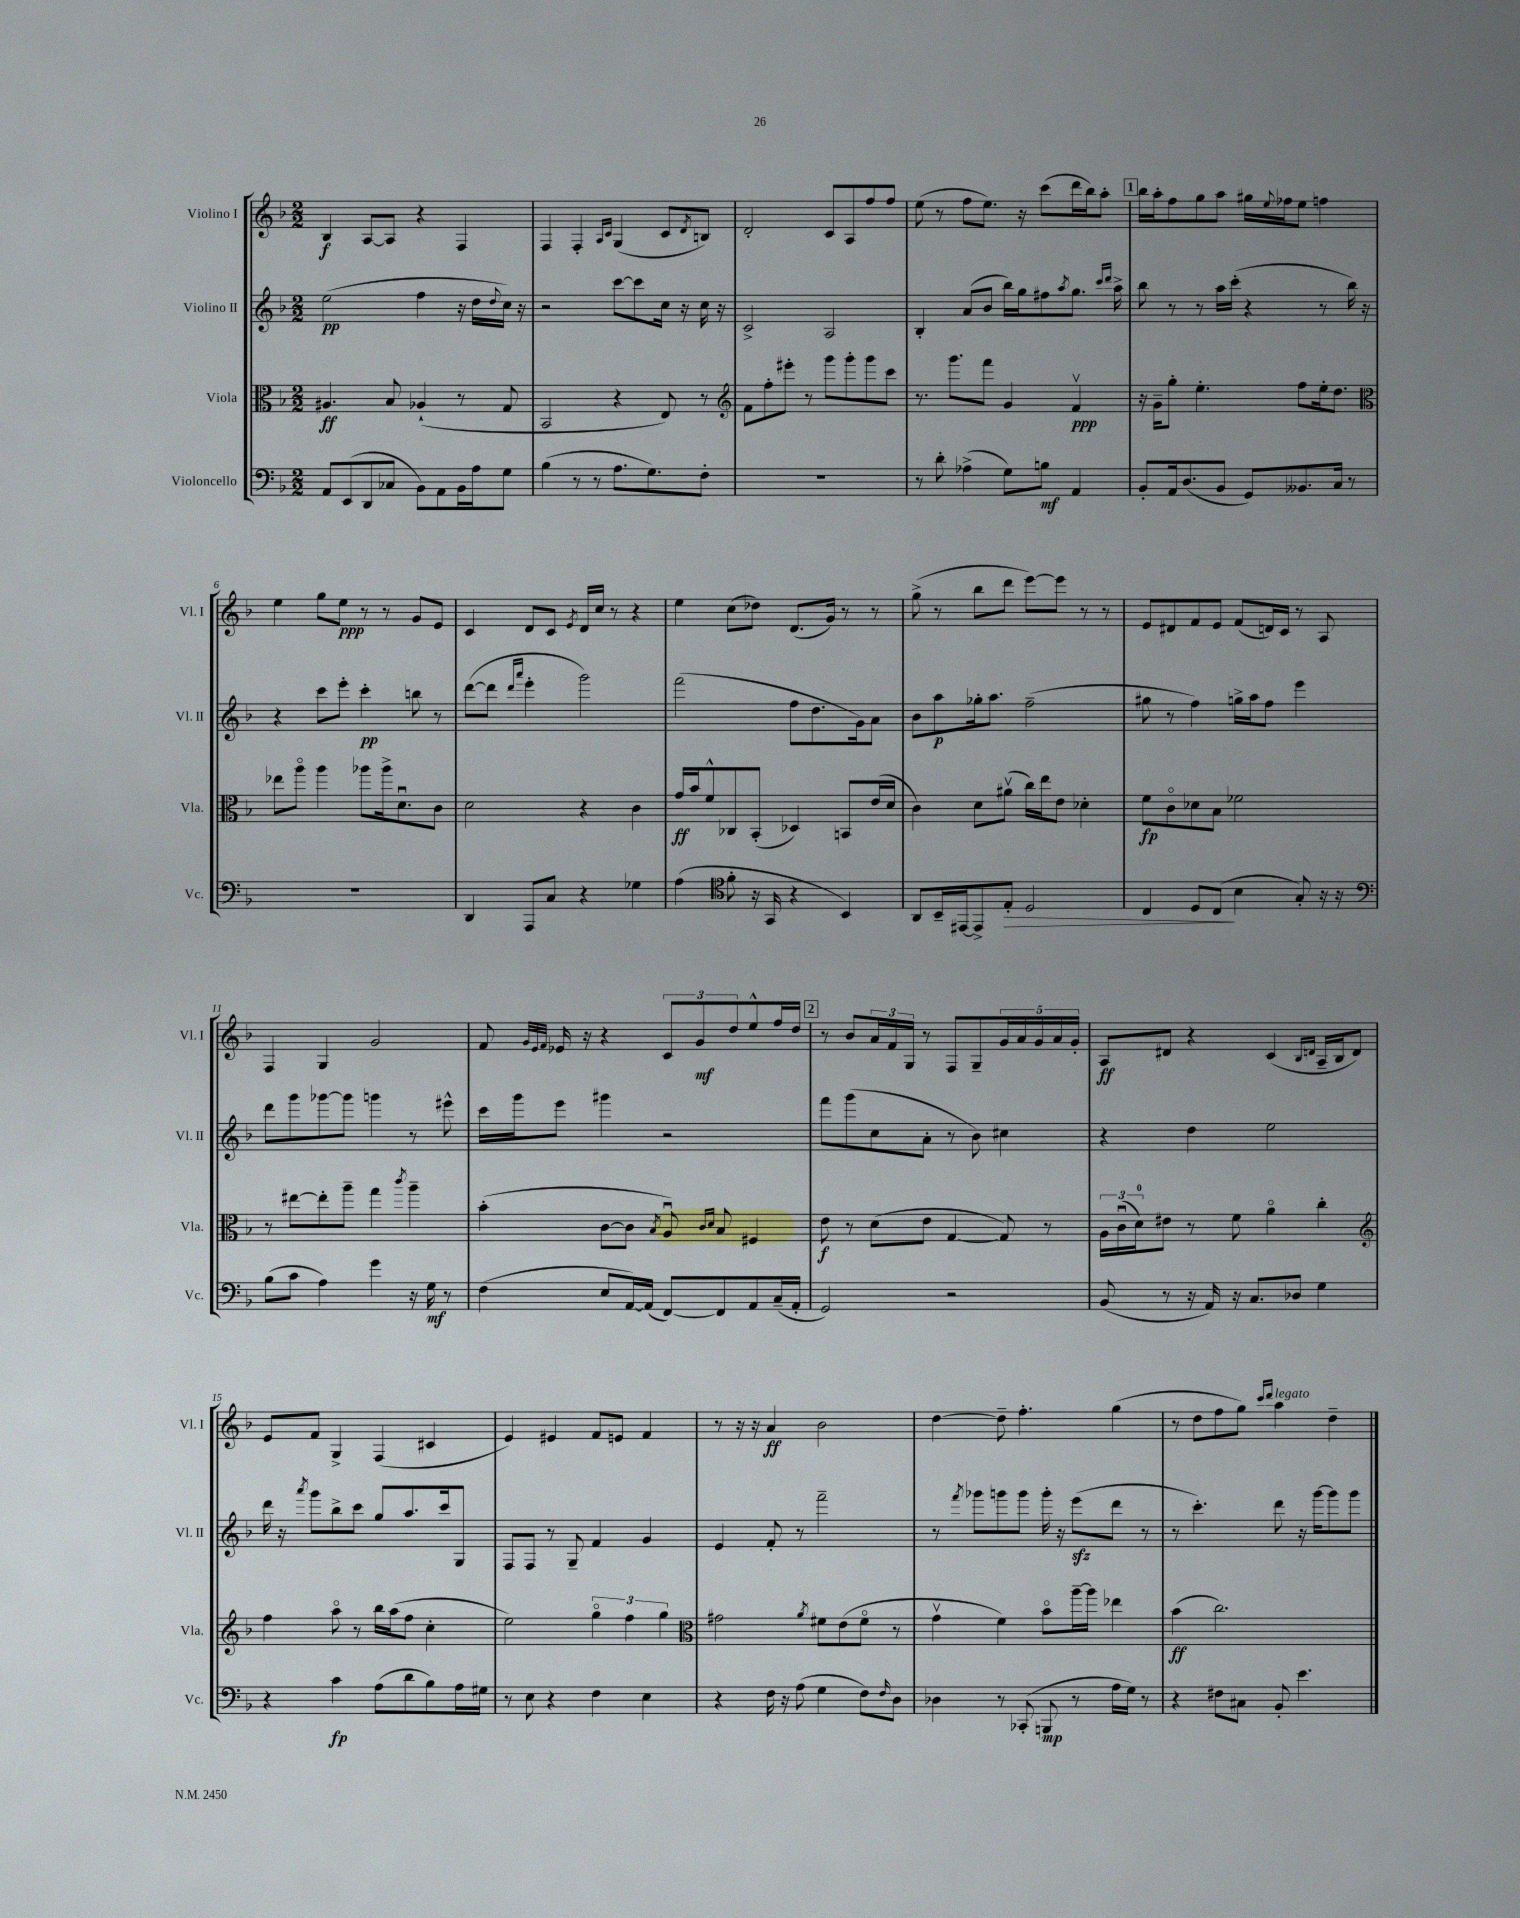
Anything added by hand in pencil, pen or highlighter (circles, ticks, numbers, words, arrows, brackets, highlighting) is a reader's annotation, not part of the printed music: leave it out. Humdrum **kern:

**kern	**dynam	**kern	**dynam	**kern	**dynam	**kern	**dynam
*part4	*part4	*part3	*part3	*part2	*part2	*part1	*part1
*staff4	*staff4	*staff3	*staff3	*staff2	*staff2	*staff1	*staff1
*I"Violoncello	*	*I"Viola	*	*I"Violino II	*	*I"Violino I	*
*I'Vc.	*	*I'Vla.	*	*I'Vl. II	*	*I'Vl. I	*
*clefF4	*	*clefC3	*	*clefG2	*	*clefG2	*
*k[b-]	*	*k[b-]	*	*k[b-]	*	*k[b-]	*
*M2/2	*	*M2/2	*	*M2/2	*	*M2/2	*
=1	=1	=1	=1	=1	=1	=1	=1
8AA/L	.	4.A#X/	ff	(2ee\	pp	4B-/	f
(8EE/	.	.	.	.	.	.	.
8DD/	.	.	.	.	.	[8A/L	.
8C-X/J	.	8B-/	.	.	.	8A/J]	.
8BB-\L)	.	(4A-X`/	.	4ff\	.	4r	.
8AA\	.	.	.	.	.	.	.
16BB-\L	.	8r	.	16r	.	4F/	.
16A\J	.	.	.	16dd\LL	.	.	.
.	.	.	.	8qqdd/	.	.	.
8G\J	.	8G/	.	16cc\JJ)	.	.	.
.	.	.	.	16r	.	.	.
=2	=2	=2	=2	=2	=2	=2	=2
(4B-\	.	2BB-/	.	2r	.	4F/	.
8r	.	.	.	.	.	4F'/	.
8r	.	.	.	.	.	.	.
.	.	.	.	.	.	16qqA/LL	.
.	.	.	.	.	.	16qqc/JJ	.
8.A\L	.	4r	.	[8ccc\L	.	(4G/	.
.	.	.	.	8ccc\]	.	.	.
8.G\)	.	.	.	.	.	.	.
.	.	8E/)	.	16cc\Jk	.	8c/L	.
.	.	.	.	16r	.	.	.
.	.	.	.	.	.	8qd/	.
8F'\J	.	8r	.	16cc\	.	8Bn/J)	.
.	.	.	.	16r	.	.	.
=3	=3	=3	=3	=3	=3	=3	=3
*	*	*clefG2	*	*	*	*	*
1r	.	8f\L	.	2c^/	.	2d'/	.
.	.	8ff'\	.	.	.	.	.
.	.	8eee#X'\J	.	.	.	.	.
.	.	8r	.	.	.	.	.
.	.	8ggg\L	.	2A/	.	8c/L	.
.	.	8ggg'\	.	.	.	8A/	.
.	.	8ggg\	.	.	.	8ff/	.
.	.	8ccc\J	.	.	.	8ff/J	.
=4	=4	=4	=4	=4	=4	=4	=4
8r	.	8.r	.	4B-'/	.	(8ee\	.
8d'\	.	.	.	.	.	8r	.
.	.	8.ggg\L	.	.	.	.	.
(4A-X^\	.	.	.	(8a/L	.	8ff\L	.
.	.	8fff\J	.	8b-/J	.	8.ee\J)	.
8G\L)	.	4g/	.	16bb-\LL)	.	.	.
.	.	.	.	16gg\J	.	16r	.
8Bn\J	mf	.	.	8ff#X\	.	(8ccc\L	.
.	.	.	.	8qaa/	.	.	.
4AA/	.	4fv/	ppp	8.gg\J	.	16ddd\L	.
.	.	.	.	.	.	16bb-\J)	.
.	.	.	.	.	.	8aa'\J	.
.	.	.	.	16qqccc/LL	.	.	.
.	.	.	.	16qqddd/JJ	.	.	.
.	.	.	.	16aa^\	.	.	.
!!LO:REH:place=s1:t=1
=5	=5	=5	=5	=5	=5	=5	=5
8BB-'/L	.	16r	.	8bb-\	.	16bb-\LL	.
.	.	16g~\KL	.	.	.	16aa'\J	.
16AA/k	.	8gg'\J	.	8r	.	8ff\	.
(8.D/	.	.	.	.	.	.	.
.	.	4.ee'\	.	8r	.	8gg\	.
8BB-/J	.	.	.	16aa\LL	.	8aa\J	.
.	.	.	.	(16ccc'\JJ	.	.	.
8GG/L)	.	.	.	4r	.	16gg#X\LL	.
.	.	.	.	.	.	8qqee/	.
.	.	.	.	.	.	16ff-X\J	.
8.BB--X/	.	8ff\L	.	.	.	8ee\J	.
.	.	16ee'\k	.	8r	.	4ffn\	.
16C/Jk	.	8.dd\J	.	.	.	.	.
8r	.	.	.	16bb-\)	.	.	.
.	.	.	.	16r	.	.	.
!!LO:LB:g=z
=6	=6	=6	=6	=6	=6	=6	=6
*	*	*clefC3	*	*	*	*	*
1r	.	8ee-X\L	.	4r	.	4ee\	.
.	.	8aa\J	.	.	.	.	.
.	.	4aa\	.	8ccc\L	.	8gg\L	.
.	.	.	.	8eee'\J	.	8ee\J	ppp
.	.	8aa-X\L	.	4ccc'\	pp	8r	.
.	.	16aa-^\k	.	.	.	8r	.
.	.	8.du\	.	.	.	.	.
.	.	.	.	8bbn\	.	8g/L	.
.	.	8c\J	.	8r	.	8e/J	.
=7	=7	=7	=7	=7	=7	=7	=7
4DD/	.	2d\	.	([8ddd\L	.	4c/	.
.	.	.	.	8ddd\J]	.	.	.
.	.	.	.	16qqddd/LL	.	.	.
.	.	.	.	16qqaaa/JJ	.	.	.
8AAA/L	.	.	.	4eee'\	.	8d/L	.
8C/J	.	.	.	.	.	8c/J	.
.	.	.	.	.	.	8qe/	.
4r	.	4r	.	2ggg\)	.	16d/LL	.
.	.	.	.	.	.	16cc/JJ	.
.	.	.	.	.	.	8r	.
4G-X\	.	4c\	.	.	.	4r	.
=8	=8	=8	=8	=8	=8	=8	=8
(4A\	.	16g/LL	ff	(2fff\	.	4ee\	.
.	.	16b-/J	.	.	.	.	.
.	.	8f^^/	.	.	.	.	.
*clefC4	*	*	*	*	*	*	*
8f'\	.	8C-X/	.	.	.	(8cc\L	.
16r	.	(8BB-'/J	.	.	.	8dd-X\J)	.
16GG/	.	.	.	.	.	.	.
4r	.	4D-X/)	.	8ff\L	.	(8.d/L	.
.	.	.	.	8.dd\	.	.	.
.	.	.	.	.	.	16g/Jk)	.
4BB-/)	.	8BBn/L	.	.	.	8r	.
.	.	.	.	16g\k)	.	.	.
.	.	(16e/L	.	8a\J	.	8r	.
.	.	16d/JJ	.	.	.	.	.
=9	=9	=9	=9	=9	=9	=9	=9
8AA/L	.	4c\)	.	8b-\L	.	(8gg^\	.
16BB-~/L	.	.	.	8aa\	p	8r	.
[16EE#X/J	.	.	.	.	.	.	.
8EE#^/]	.	8d\L	.	16gg-X'\k	.	8bb-\L	.
.	.	.	.	8.aa\J	.	.	.
!	!LO:HP:b	!	!	!	!	!	!
8E'/J	>	(8a#Xv\J	.	.	.	8ddd\J	.
2D/	.	16cc\LL)	.	(2ff~\	.	[8eee\L)	.
.	.	16ee\J	.	.	.	.	.
.	.	8e\J	.	.	.	8eee\J]	.
.	.	4d-X'\	.	.	.	8r	.
.	.	.	.	.	.	8r	.
=10	=10	=10	=10	=10	=10	=10	=10
4C/	.	8f\L	fp	8gg#X\	.	8e/L	.
.	.	8c\	.	8r	.	8d#X/	.
8D/L	.	8d-X\	.	4ff\)	.	8f/	.
(8C/J	.	8B-\J	.	.	.	8e/J	.
4B-\	]	2f-X\	.	16ggn^\LL	.	(8f/L	.
.	.	.	.	16aa\J	.	.	.
.	.	.	.	8ff\J	.	16dn/L)	.
.	.	.	.	.	.	16c/JJ	.
8G'/)	.	.	.	4eee\	.	8r	.
16r	.	.	.	.	.	8A/	.
16r	.	.	.	.	.	.	.
!!LO:LB:g=z
=11	=11	=11	=11	=11	=11	=11	=11
*clefF4	*	*	*	*	*	*	*
(8B-\L	.	8r	.	8ddd\L	.	4F/	.
8c\J	.	[8ee#X\L	.	8ggg\	.	.	.
4A\)	.	8ee#'\]	.	[8ggg-X\	.	4G/	.
.	.	8aa~\J	.	8ggg-\J]	.	.	.
4g\	.	4gg\	.	4gggn\	.	2g/	.
.	.	8qccc/	.	.	.	.	.
16r	.	4aa~\	.	8r	.	.	.
16G\	mf	.	.	.	.	.	.
8r	.	.	.	8eee#X^^\	.	.	.
=12	=12	=12	=12	=12	=12	=12	=12
(4F\	.	(4b-'\	.	16ccc\LL	.	8f/	.
.	.	.	.	16ggg\J	.	.	.
.	.	.	.	.	.	32qqg/LLL	.
.	.	.	.	.	.	32qqe/	.
.	.	.	.	.	.	32qqf/JJJ	.
.	.	.	.	8eee\J	.	16e-X/	.
.	.	.	.	.	.	16r	.
8E/L	.	[8c\L	.	4ggg#X\	.	4r	.
[16AA/L)	.	8c\J]	.	.	.	.	.
(16AA/JJ]	.	.	.	.	.	.	.
.	.	8qB-/	.	.	.	.	.
[8FF/L)	.	8Au/)	.	2r	.	12c/L	.
.	.	.	.	.	.	12g/	mf
.	.	16qqc/LL	.	.	.	.	.
.	.	16qqd/JJ	.	.	.	.	.
8FF/]	.	8B-/	.	.	.	.	.
.	.	.	.	.	.	12dd/	.
8AA/	.	4F#X/	.	.	.	8ee^^/	.
(16C~/L	.	.	.	.	.	16ff/L	.
16AA'/JJ	.	.	.	.	.	16dd/JJ	.
!!LO:REH:place=s1:t=2
=13	=13	=13	=13	=13	=13	=13	=13
2GG/)	.	8e\	f	8fff\L	.	8r	.
.	.	8r	.	(8ggg\	.	8b-/L	.
.	.	(8d\L	.	8cc\	.	24a/L	.
.	.	.	.	.	.	24f/	.
.	.	.	.	.	.	24G/JJ	.
.	.	8e\J	.	8a'\J	.	8r	.
2r	.	[4G/	.	8r	.	8F/L	.
.	.	.	.	8b-\)	.	8G~/	.
.	.	8G/])	.	4cc#X\	.	20g/L	.
.	.	.	.	.	.	20a/	.
.	.	.	.	.	.	20g/	.
.	.	8r	.	.	.	.	.
.	.	.	.	.	.	20a/	.
.	.	.	.	.	.	20g'/JJ	.
=14	=14	=14	=14	=14	=14	=14	=14
(8BB-/	.	24A\LL	.	4r	.	8A/L	ff
.	.	(24cu\	.	.	.	.	.
.	.	24d\J)	.	.	.	.	.
8r	.	8e#X\J	.	.	.	8d#X/J	.
16r	.	8r	.	4dd\	.	4r	.
16AA/)	.	.	.	.	.	.	.
16r	.	8f\	.	.	.	.	.
8.C/L	.	.	.	.	.	.	.
.	.	4a\	.	2ee\	.	(4c/	.
8D-X/J	.	.	.	.	.	.	.
.	.	.	.	.	.	16qqB-/LL	.
.	.	.	.	.	.	16qqdn/JJ	.
4G\	.	4cc'\	.	.	.	16A~/LL	.
.	.	.	.	.	.	16B-/J	.
.	.	.	.	.	.	8d/J)	.
!!LO:LB:g=z
=15	=15	=15	=15	=15	=15	=15	=15
*	*	*clefG2	*	*	*	*	*
4r	.	4ff\	.	16ddd\	.	8e/L	.
.	.	.	.	16r	.	.	.
.	.	.	.	8qaaa/	.	.	.
.	.	.	.	8ggg\L	.	8f/J	.
4c\	fp	8aa\	.	8bb-^\	.	4G^/	.
.	.	8r	.	8ccc\J	.	.	.
(8A\L	.	16bb-\LL	.	8gg/L	.	(4F/	.
.	.	(16aa\J	.	.	.	.	.
8d\	.	8ff\J	.	8.aa/	.	.	.
8B-\)	.	4cc'\	.	.	.	4c#X/	.
.	.	.	.	16ccc/k	.	.	.
16A\L	.	.	.	8G/J	.	.	.
16G#X\JJ	.	.	.	.	.	.	.
=16	=16	=16	=16	=16	=16	=16	=16
8r	.	2ee\)	.	8F/L	.	4e/)	.
8E\	.	.	.	8F/J	.	.	.
4r	.	.	.	8r	.	4e#X/	.
.	.	.	.	8G~/	.	.	.
4F\	.	6gg\	.	4f/	.	8f/L	.
.	.	.	.	.	.	8en/J	.
.	.	6ff\	.	.	.	.	.
4E\	.	.	.	4g/	.	4f/	.
.	.	6gg\	.	.	.	.	.
=17	=17	=17	=17	=17	=17	=17	=17
*	*	*clefC3	*	*	*	*	*
4r	.	2g#X\	.	4e/	.	8r	.
.	.	.	.	.	.	16r	.
.	.	.	.	.	.	16r	.
16F\	.	.	.	8f'/	.	4a/	ff
16r	.	.	.	.	.	.	.
(8A\	.	.	.	8r	.	.	.
.	.	8qa/	.	.	.	.	.
4G\	.	8f#X\L	.	2fff~\	.	2b-\	.
.	.	(8e\	.	.	.	.	.
8F\L)	.	8f#\J	.	.	.	.	.
16qqF/	.	.	.	.	.	.	.
8D\J	.	8r	.	.	.	.	.
=18	=18	=18	=18	=18	=18	=18	=18
4D-X\	.	4gv\	.	8r	.	[4dd\	.
.	.	.	.	8qfff/	.	.	.
.	.	.	.	8ggg-X\L	.	.	.
8r	.	4f\)	.	8gggn\	.	8dd~\]	.
(8CC-X'/	.	.	.	8ggg\J	.	4.ff'\	.
8BBBn/	mp	8b-\L	.	16ggg'\	.	.	.
.	.	.	.	16r	.	.	.
8r	.	[16aa~\L	.	(8eeezz\L	.	.	.
.	.	16aa\JJ]	.	.	.	.	.
16A\LL	.	4ee-X\	.	8ddd\J	.	(4gg\	.
16G\JJ)	.	.	.	.	.	.	.
8r	.	.	.	8r	.	.	.
=19	=19	=19	=19	=19	=19	=19	=19
4r	.	(4b-\	ff	8r	.	8r	.
.	.	.	.	4.ccc'\)	.	8dd\L	.
8F#X\L	.	2.cc\)	.	.	.	8ff\	.
8C#X\J	.	.	.	.	.	8gg\J)	.
.	.	.	.	.	.	16qqccc/LL	.
.	.	.	.	.	.	16qqddd/JJ	.
!	!	!	!	!	!	!LO:TX:a:i:t=legato	!
8BB-'/	.	.	.	8ddd\	.	4aa\	.
4.e\	.	.	.	16r	.	.	.
.	.	.	.	[16ggg\KL	.	.	.
.	.	.	.	8ggg\]	.	4dd~\	.
.	.	.	.	8ggg\J	.	.	.
==	==	==	==	==	==	==	==
*-	*-	*-	*-	*-	*-	*-	*-
